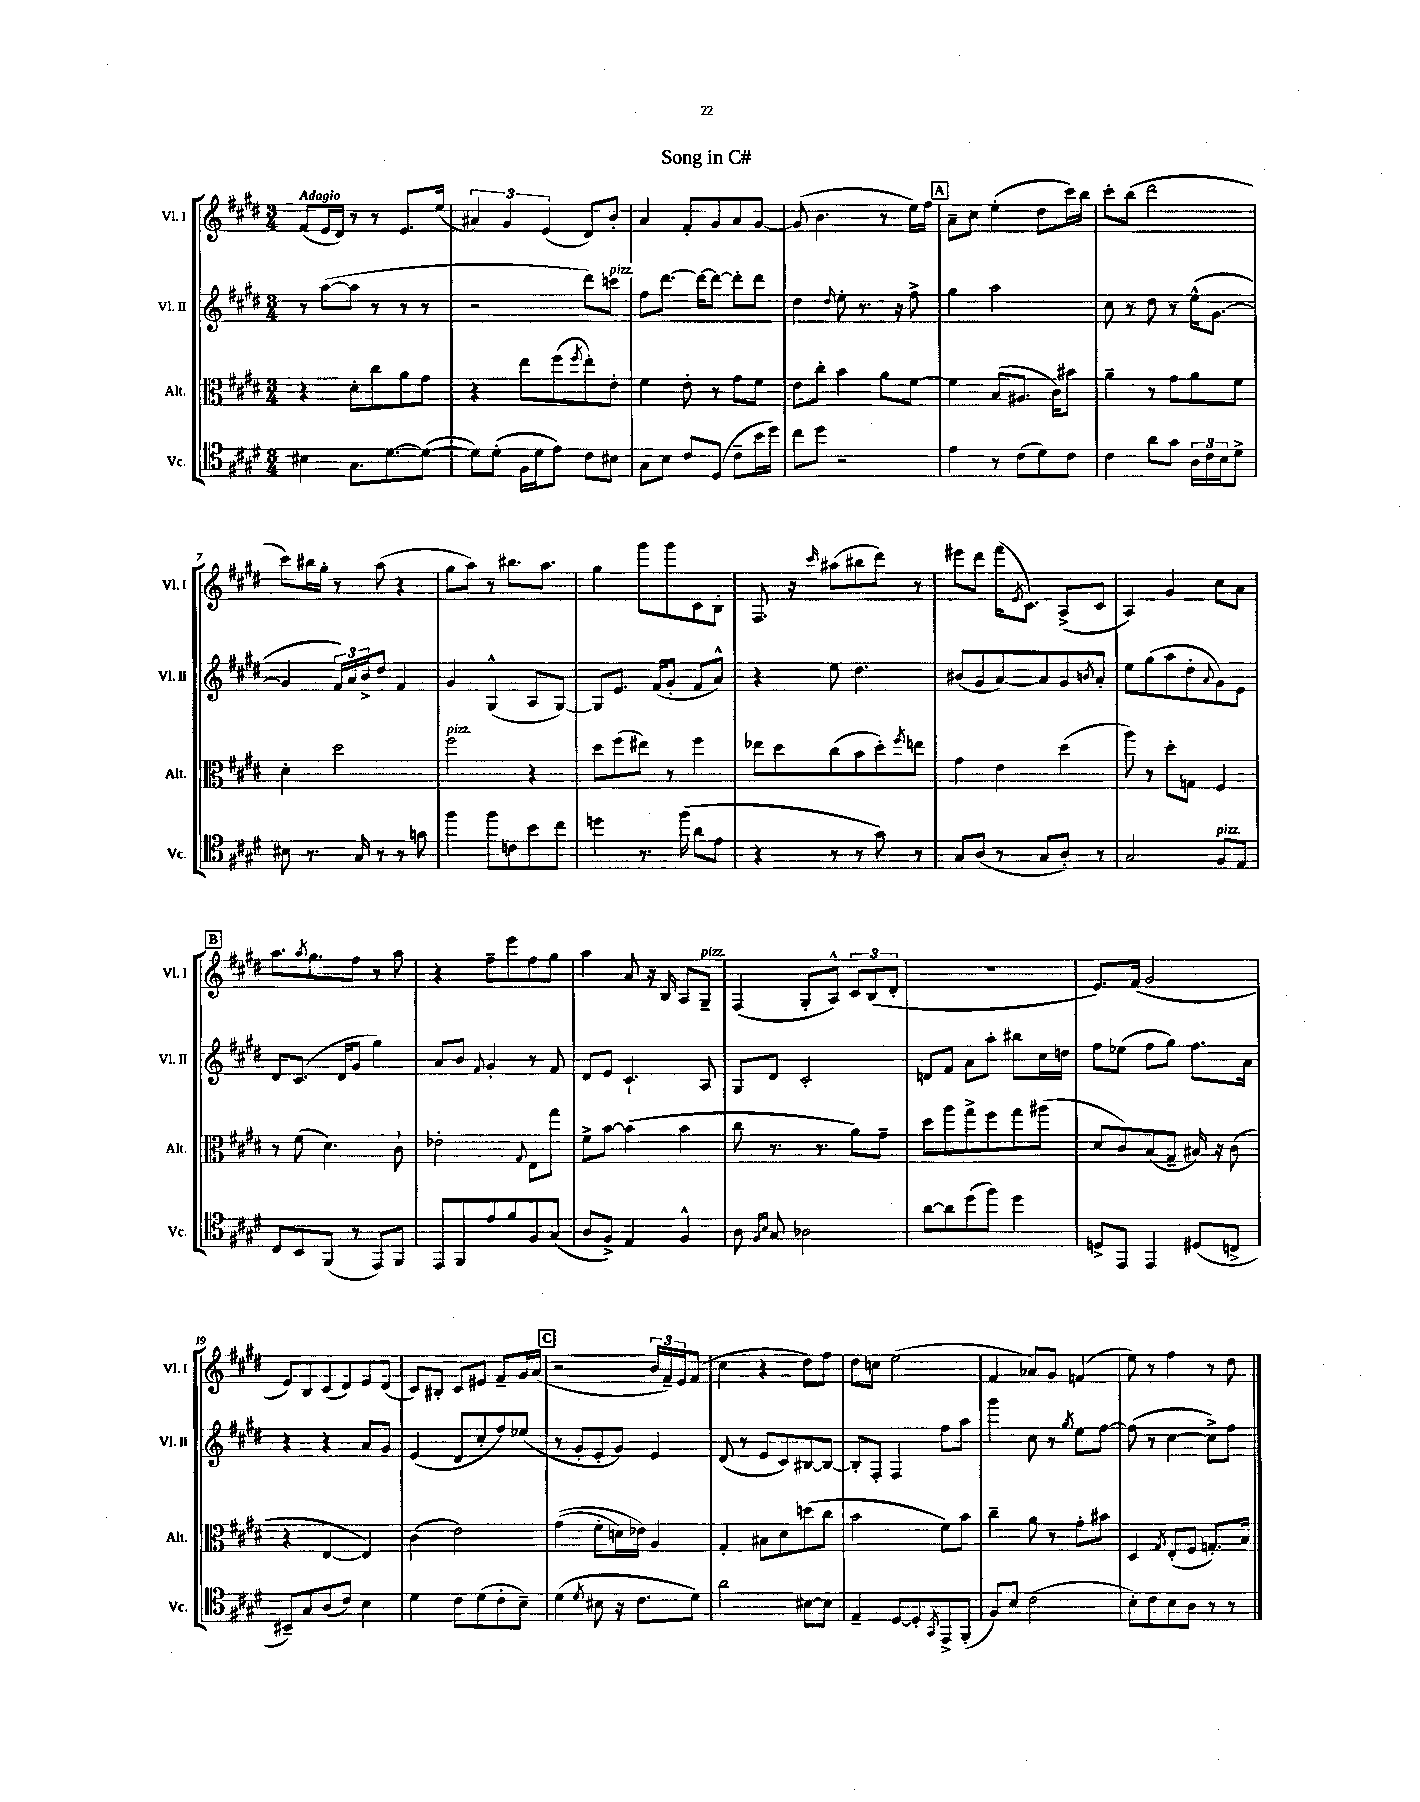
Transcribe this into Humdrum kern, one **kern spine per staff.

**kern	**kern	**kern	**kern
*staff4	*staff3	*staff2	*staff1
*clefC4	*clefC3	*clefG2	*clefG2
*k[f#c#g#d#]	*k[f#c#g#d#]	*k[f#c#g#d#]	*k[f#c#g#d#]
*M3/4	*M3/4	*M3/4	*M3/4
4B#	4r	8r	(8f#
.	.	([8aa	16e
.	.	.	16d#)
8.G#	8d#'	8aa]	8r
.	8cc#	8r	8r
[8.d#	.	.	.
.	8a	8r	8.e
(8d#_	8g#	8r	.
.	.	.	(16ee
=	=	=	=
8d#])	4r	2r	6a#)
(8d#'	.	.	.
.	.	.	6g#
16F#	8ee	.	.
16d#	.	.	.
.	.	.	(6e
8e)	(8ff#	.	.
.	8qff#	.	.
8c#	8ee')	8ddd#)	8d#)
8B#	8e'	8ccc	8b'
=	=	=	=
8G#	4f#	8ff#	4a
8B	.	[8.ddd#	.
8c#	8e'	.	8f#'
.	.	16ddd#_	.
(8D#	8r	8ddd#_	8g#
8c#~	8g#	8ddd#']	8a
16b	8f#	8ddd#	[8g#
16dd#)	.	.	.
=	=	=	=
8cc#	8e	4dd#	(8g#]
8dd#	8cc#'	.	4.b
.	.	16qqdd#	.
2r	4b	8ee'	.
.	.	8.r	.
.	8a	.	8r
.	.	16r	.
.	[8f#	8ff#^	16ee)
.	.	.	16ff#
=	=	=	=
4e	4f#]	4gg#	8a~
.	.	.	8cc#
8r	(8B	2aa	(4ee'
(8c#	8.A#	.	.
8d#)	.	.	8dd#
.	16c#)	.	.
8c#	8b#	.	16ccc#)
.	.	.	16bb
=	=	=	=
4c#	4a~	8cc#	8ccc#'
.	.	8r	(8bb
8a	8r	8dd#	2ddd#
8g#	8g#	8r	.
24A	8a	(16ee^^	.
24c#	.	.	.
.	.	[8.g#	.
24B	.	.	.
8d#^	8f#	.	.
=	=	=	=
8B#	4d#'	4g#]	8ccc#)
8.r	.	.	16bb#
.	.	.	16gg#'
.	2dd#	24f#)	8r
.	.	24a	.
16G#	.	.	.
.	.	24b^	.
8r	.	8dd#	(8aa
8r	.	4f#	4r
8g	.	.	.
=	=	=	=
4ff#	2ff#	4g#	8gg#
.	.	.	8aa)
8ff#	.	(4G#^^	8r
8c	.	.	8.bb#
8b	4r	8A	.
.	.	.	8.aa
8cc#	.	[8G#)	.
=	=	=	=
4dd	8dd#	8G#]	4gg#
.	(8ff#	8.e	.
8.r	8ee#)	.	8ggg#
.	.	(16f#	.
.	8r	8g#'	8ggg#
(16ff#	.	.	.
8a	4ff#	8f#	8c#
8e	.	8a^^)	8B'
=	=	=	=
4r	8ee-	4r	8.F#
.	8dd#	.	.
.	.	.	16r
.	.	.	16qqccc#
8r	(8cc#	8ee	(8aa#
8r	8b	4.dd#	8bb#
8g#)	8dd#')	.	8ddd#)
.	8qff#	.	.
8r	8ee	.	8r
=	=	=	=
8G#	4g#	(8b#	8eee#
(8A	.	8g#	8ddd#
8r	4e	[8a)	(16fff#
.	.	.	8qe
.	.	.	8.c#)
8G#	.	8a]	.
8A')	(4dd#	8g#	(8A^
.	.	8qb	.
8r	.	8a'	8c#
=	=	=	=
2G#	8aa)	8ee	4A)
.	8r	(8gg#	.
.	8dd#'	8aa	4g#
.	8G	8dd#'	.
.	.	8qqa	.
8F#	4F#	8g#)	8cc#
8E	.	8e	8a
=	=	=	=
8C#	8r	8d#	8.aa
8BB	(8f#	(8.c#	.
.	.	.	8qaa
.	.	.	8.gg#
(8FF#	4.d#)	.	.
.	.	16d#	.
8r	.	8g#	8ff#
8EE)	.	4gg#)	8r
8FF#	8c#`	.	8aa
=	=	=	=
8EE	2e-'	8a	4r
8FF#	.	8b	.
.	.	8qqf#	.
8e	.	4g#'	8ff#~
8f#	.	.	8eee
.	8qqG#	.	.
8F#	8E	8r	8ff#
(8G#	8gg#	8f#	8gg#
=	=	=	=
8A	8f#^	8d#	4aa
8F#^)	[8b	8e	.
4E	(4b]	4.c#`	8a
.	.	.	16r
.	.	.	16B
4F#^^	4b	.	8A
.	.	8A	8G#~
=	=	=	=
8A	8cc#	8G#	(4F#
16qqF#	.	.	.
16qqB	.	.	.
8G#	8.r	8d#	.
2A-	.	2c#'	8G#'
.	8.r	.	.
.	.	.	8A^^)
.	8a)	.	12c#
.	.	.	(12B
.	8g#~	.	.
.	.	.	12d#'
=	=	=	=
[8a	8dd#	8d	2.r
8a]	8aa	8f#	.
(8dd#	8gg#^	8a	.
8ff#)	8ff#	8aa'	.
4dd#	8gg#	8bb#	.
.	(8aa#	16cc#	.
.	.	16dd	.
=	=	=	=
8D^	8d#	8ff#	8.e)
8EE	8c#)	(8ee-	.
.	.	.	(16f#
4EE	(8B	8ff#	2g#
.	8G#~	8gg#)	.
(8D#	16B#)	8.ff#	.
.	16r	.	.
8C^	(8c#	.	.
.	.	16a	.
=	=	=	=
8BB#~)	4r	4r	8e)
8G#	.	.	8B
(8A	[4E	4r	(8c#
8c#)	.	.	8d#)
4B	4E])	8a	8e
.	.	8g#	(8d#
=	=	=	=
4d#	(4c#	(4e	8c#)
.	.	.	8B#'
8c#	2e)	8d#	8c#
(8d#	.	8cc#'	8e#
8c#'	.	8ff#)	8f#~
8B~)	.	(8ee-	16g#
.	.	.	(16a
=	=	=	=
(4d#	&((4g#	8r	2r
.	.	8g#'	.
8qd#	.	.	.
8B#	8f#'	8e'	.
16r	16d)	8g#)	.
8.c#	16e-&)	.	.
.	4A	4e	24b
.	.	.	24f#~)
.	.	.	24e
8d#)	.	.	(8f#
=	=	=	=
2a	4G#'	(8d#	4cc#
.	.	8r	.
.	8B#	8e	4r
.	8d#	8c#)	.
[8B#	(8dd	[8B#	8dd#)
8B#]	8cc#	8B#_	8ff#
=	=	=	=
4E~	2b	8B#']	8dd#
.	.	8F#'	8cc
[8D#	.	4F#	(2ee
8D#']	.	.	.
8qGG#	.	.	.
8EE^	8f#)	8ff#	.
(8FF#'	8b	8aa	.
=	=	=	=
8F#)	4cc#~	4ggg#	4f#
8B	.	.	.
(2c#	8a	8cc#	8a-)
.	8r	8r	8g#
.	.	8qgg#	.
.	8g#'	8ee	(4f
.	8b#	[8ff#	.
=	=	=	=
8B')	4D#	(8ff#]	8ee)
8c#	.	8r	8r
.	8qG#	.	.
8B	(8E'	[4cc#	4ff#
8A	8F#	.	.
8r	8.G')	8cc#^])	8r
8r	.	8ff#	8dd#
.	16B	.	.
==	==	==	==
*-	*-	*-	*-
